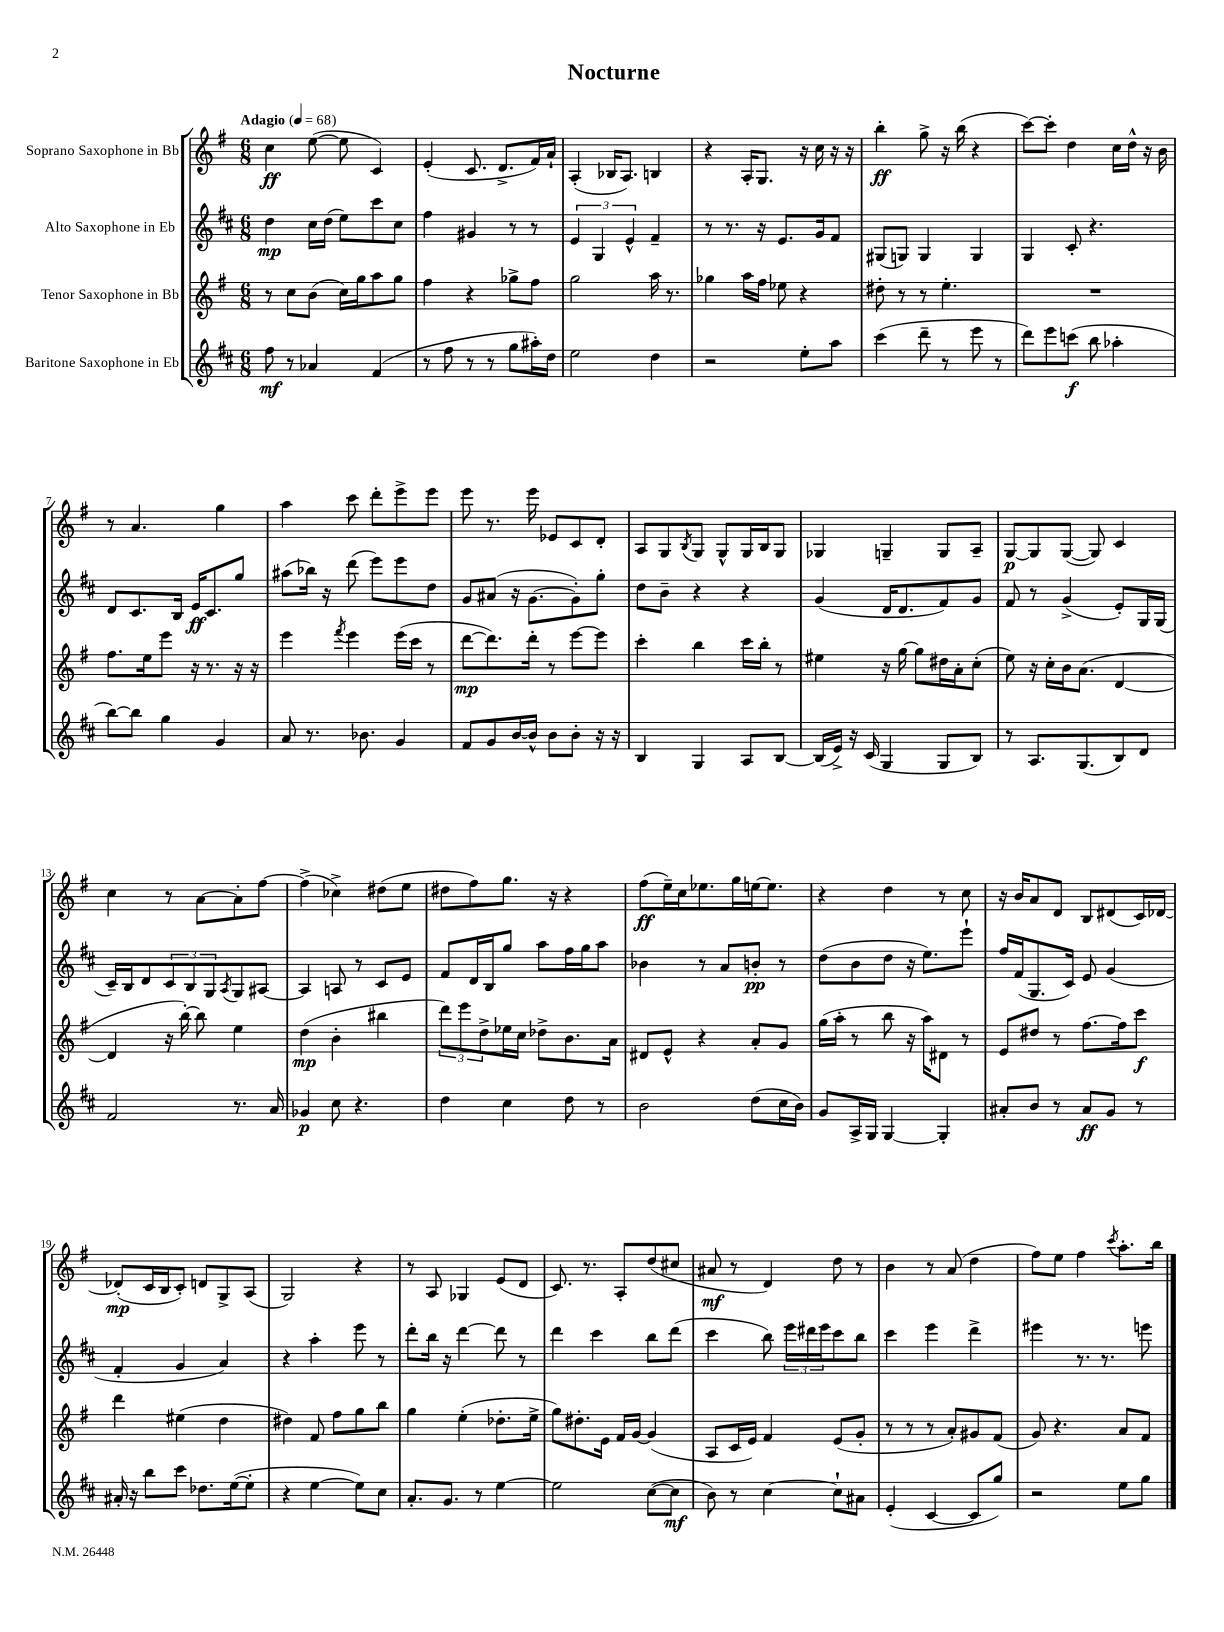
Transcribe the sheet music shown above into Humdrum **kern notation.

**kern	**kern	**kern	**kern
*staff4	*staff3	*staff2	*staff1
*clefG2	*clefG2	*clefG2	*clefG2
*k[f#c#]	*k[f#]	*k[f#c#]	*k[f#]
*M6/8	*M6/8	*M6/8	*M6/8
*MM68	*MM68	*MM68	*MM68
8ff#	8r	4dd	4cc
8r	8cc	.	.
4a-	(8b	16cc#	([8ee
.	.	(16dd	.
.	16cc)	8ee)	8ee]
.	16gg	.	.
(4f#	8aa	8ccc#	4c)
.	8gg	8cc#	.
=	=	=	=
8r	4ff#	4ff#	(4e'
8ff#	.	.	.
8r	4r	4g#	8.c
8r	.	.	.
.	.	.	8.d^
8gg	8gg-^	8r	.
16aa#')	8ff#	8r	16f#)
16dd	.	.	16a`
=	=	=	=
2ee	2gg	6e	(4A'
.	.	6G	.
.	.	.	16B-
.	.	.	8.A)
.	.	6e^^	.
4dd	16aa	4f#~	4B
.	8.r	.	.
=	=	=	=
2r	4gg-	8r	4r
.	.	8.r	.
.	16aa	.	16A'
.	16ff#	16r	8.G
.	8ee-	8.e	.
8ee'	4r	.	16r
.	.	16g	16cc
8aa	.	8f#	16r
.	.	.	16r
=	=	=	=
(4ccc#	8dd#'	(8G#	4bb'
.	8r	8G)	.
8ddd~	8r	4G	8gg^
8r	4.ee'	.	16r
.	.	.	(16bb
8eee	.	4G	4r
8r	.	.	.
=	=	=	=
8ddd)	2.r	4G	[8ccc)
8eee	.	.	8ccc']
(8ccc	.	8c#'	4dd
8bb	.	4.r	.
4aa-'	.	.	16cc
.	.	.	16dd^^
.	.	.	16r
.	.	.	16b
=	=	=	=
[8bb)	8.ff#	8d	8r
8bb]	.	8.c#	4.a
.	16ee	.	.
4gg	8eee	.	.
.	.	16B	.
.	16r	16e	.
.	8.r	8.c#	.
4g	.	.	4gg
.	16r	8gg	.
.	16r	.	.
=	=	=	=
8a	4eee	(8aa#	4aa
8.r	.	16bb-)	.
.	.	16r	.
.	8qfff#	.	.
.	4eee	(8ddd	8ccc
8.b-	.	.	.
.	.	8eee)	8ddd'
4g	(16eee	8eee	8eee^
.	16ccc	.	.
.	8r	8dd	8eee
=	=	=	=
8f#	[8ddd	8g	8eee
8g	8.ddd])	(8a#	8.r
[16b	.	16r	.
16b^^]	16ddd'	[8.g	16eee
8b	8r	.	8e-
8b'	[8eee	8g'])	8c
16r	8eee]	8gg'	8d'
16r	.	.	.
=	=	=	=
4B	4ccc'	8dd	8A
.	.	8b~	8G
.	.	.	8qB
4G	4bb	4r	8G
.	.	.	8G^^
8A	16ccc	4r	16G
.	16bb'	.	16B
[8B	8r	.	8G
=	=	=	=
(16B]	4ee#	(4g	4G-
16e^)	.	.	.
16r	.	.	.
(16c#	.	.	.
4G	16r	16d	4G~
.	[16gg	8.d	.
.	8gg]	.	.
8G	16dd#	8f#)	8G
.	16a'	.	.
8B)	(8cc'	8g	8A~
=	=	=	=
8r	8ee)	8f#	[8G
8.A	16r	8r	8G]
.	16cc'	.	.
.	16b	(4g^	([8G
(8.G	(8.a	.	.
.	.	.	8G])
8B)	[4d	8e')	4c
8d	.	16G	.
.	.	(16G	.
=	=	=	=
2f#	4d]	16c#~)	4cc
.	.	16B	.
.	.	8d	.
.	16r	12c#	8r
.	[16bb')	.	.
.	.	12B	.
.	8bb]	.	[8a
.	.	12G	.
.	.	8qA	.
8.r	4ee	8G	8a']
.	.	[8A#	[8ff#
16a	.	.	.
=	=	=	=
4g-	(4dd	4A#]	(4ff#^]
8cc#	4b'	8A	4cc-^)
4.r	.	8r	.
.	4bb#	8c#	(8dd#
.	.	8e	8ee
=	=	=	=
4dd	12ddd)	8f#	8dd#
.	12eee	.	.
.	.	16d	8ff#)
.	12dd^	.	.
.	.	16B	.
4cc#	16ee-	8gg	8.gg
.	16cc	.	.
.	8dd-^	8aa	.
.	.	.	16r
8dd	8.b	16ff#	4r
.	.	16gg	.
8r	.	8aa	.
.	16a	.	.
=	=	=	=
2b	8d#	4b-	(8ff#
.	8e^^	.	16ee~)
.	.	.	16cc
.	4r	8r	8.ee-
.	.	8a	.
.	.	.	16gg
(8dd	8a'	8b'	[16ee
.	.	.	8.ee]
16cc#	8g	8r	.
16b)	.	.	.
=	=	=	=
8g	(16gg	(8dd	4r
.	16aa'	.	.
16A^	8r	8b	.
16G	.	.	.
[4G	8bb	8dd	4dd
.	16r	16r	.
.	16aa)	8.ee)	.
4G']	8d#	.	8r
.	8r	8eee`	8cc
=	=	=	=
8a#'	8e	16ff#	16r
.	.	(16f#	16b
8b	8dd#	8.G	8a
8r	8r	.	8d
.	.	16c#)	.
8a#	[8.ff#	8e	8B
8g	.	(4g	(8d#
.	16ff#]	.	.
8r	8ccc	.	16c)
.	.	.	[16d-
=	=	=	=
16a#'	4ddd	4f#'	(8d-']
16r	.	.	.
8bb	.	.	16c
.	.	.	16B
8ccc#	(4ee#	4g	8c')
8.dd-	.	.	8d
.	4dd	4a)	8G^
([16ee	.	.	.
8ee']	.	.	(8A
=	=	=	=
4r	4dd#)	4r	2G)
[4ee	8f#	4aa'	.
.	8ff#	.	.
8ee])	8gg	8eee	4r
8cc#	8bb	8r	.
=	=	=	=
8.a'	4gg	8ddd'	8r
.	.	16bb	8A
8.g	.	16r	.
.	(4ee'	[4ddd	4G-
8r	.	.	.
[4ee	8.dd-'	8ddd]	(8e
.	.	8r	8d
.	16ee^	.	.
=	=	=	=
2ee]	8gg)	4ddd	8.c)
.	8.dd#'	.	.
.	.	.	8.r
.	.	4ccc#	.
.	16e	.	.
.	16f#	.	8A'
.	[16g	.	.
([8cc#	(4g]	8bb	(8dd
8cc#]	.	(8ddd	8cc#
=	=	=	=
8b)	8A	4ccc#	8a#
8r	16c	.	8r
.	16e)	.	.
[4cc#	4f#	8bb)	4d)
.	.	24eee	.
.	.	24ddd#	.
.	.	24eee	.
8cc#`]	(8e	8ccc#	8dd
8a#	8g'	8bb	8r
=	=	=	=
(4e'	8r	4ccc#	4b
.	8r	.	.
[4c#	8r	4eee	8r
.	8a')	.	(8a
8c#]	8g#	4ddd^	4dd
8gg)	(8f#	.	.
=	=	=	=
2r	8g)	4eee#	8ff#)
.	4.r	.	8ee
.	.	8.r	4ff#
.	.	8.r	.
.	.	.	8qccc
8ee	8a	.	8.aa'
8gg	8f#	8eee	.
.	.	.	16bb
==	==	==	==
*-	*-	*-	*-
